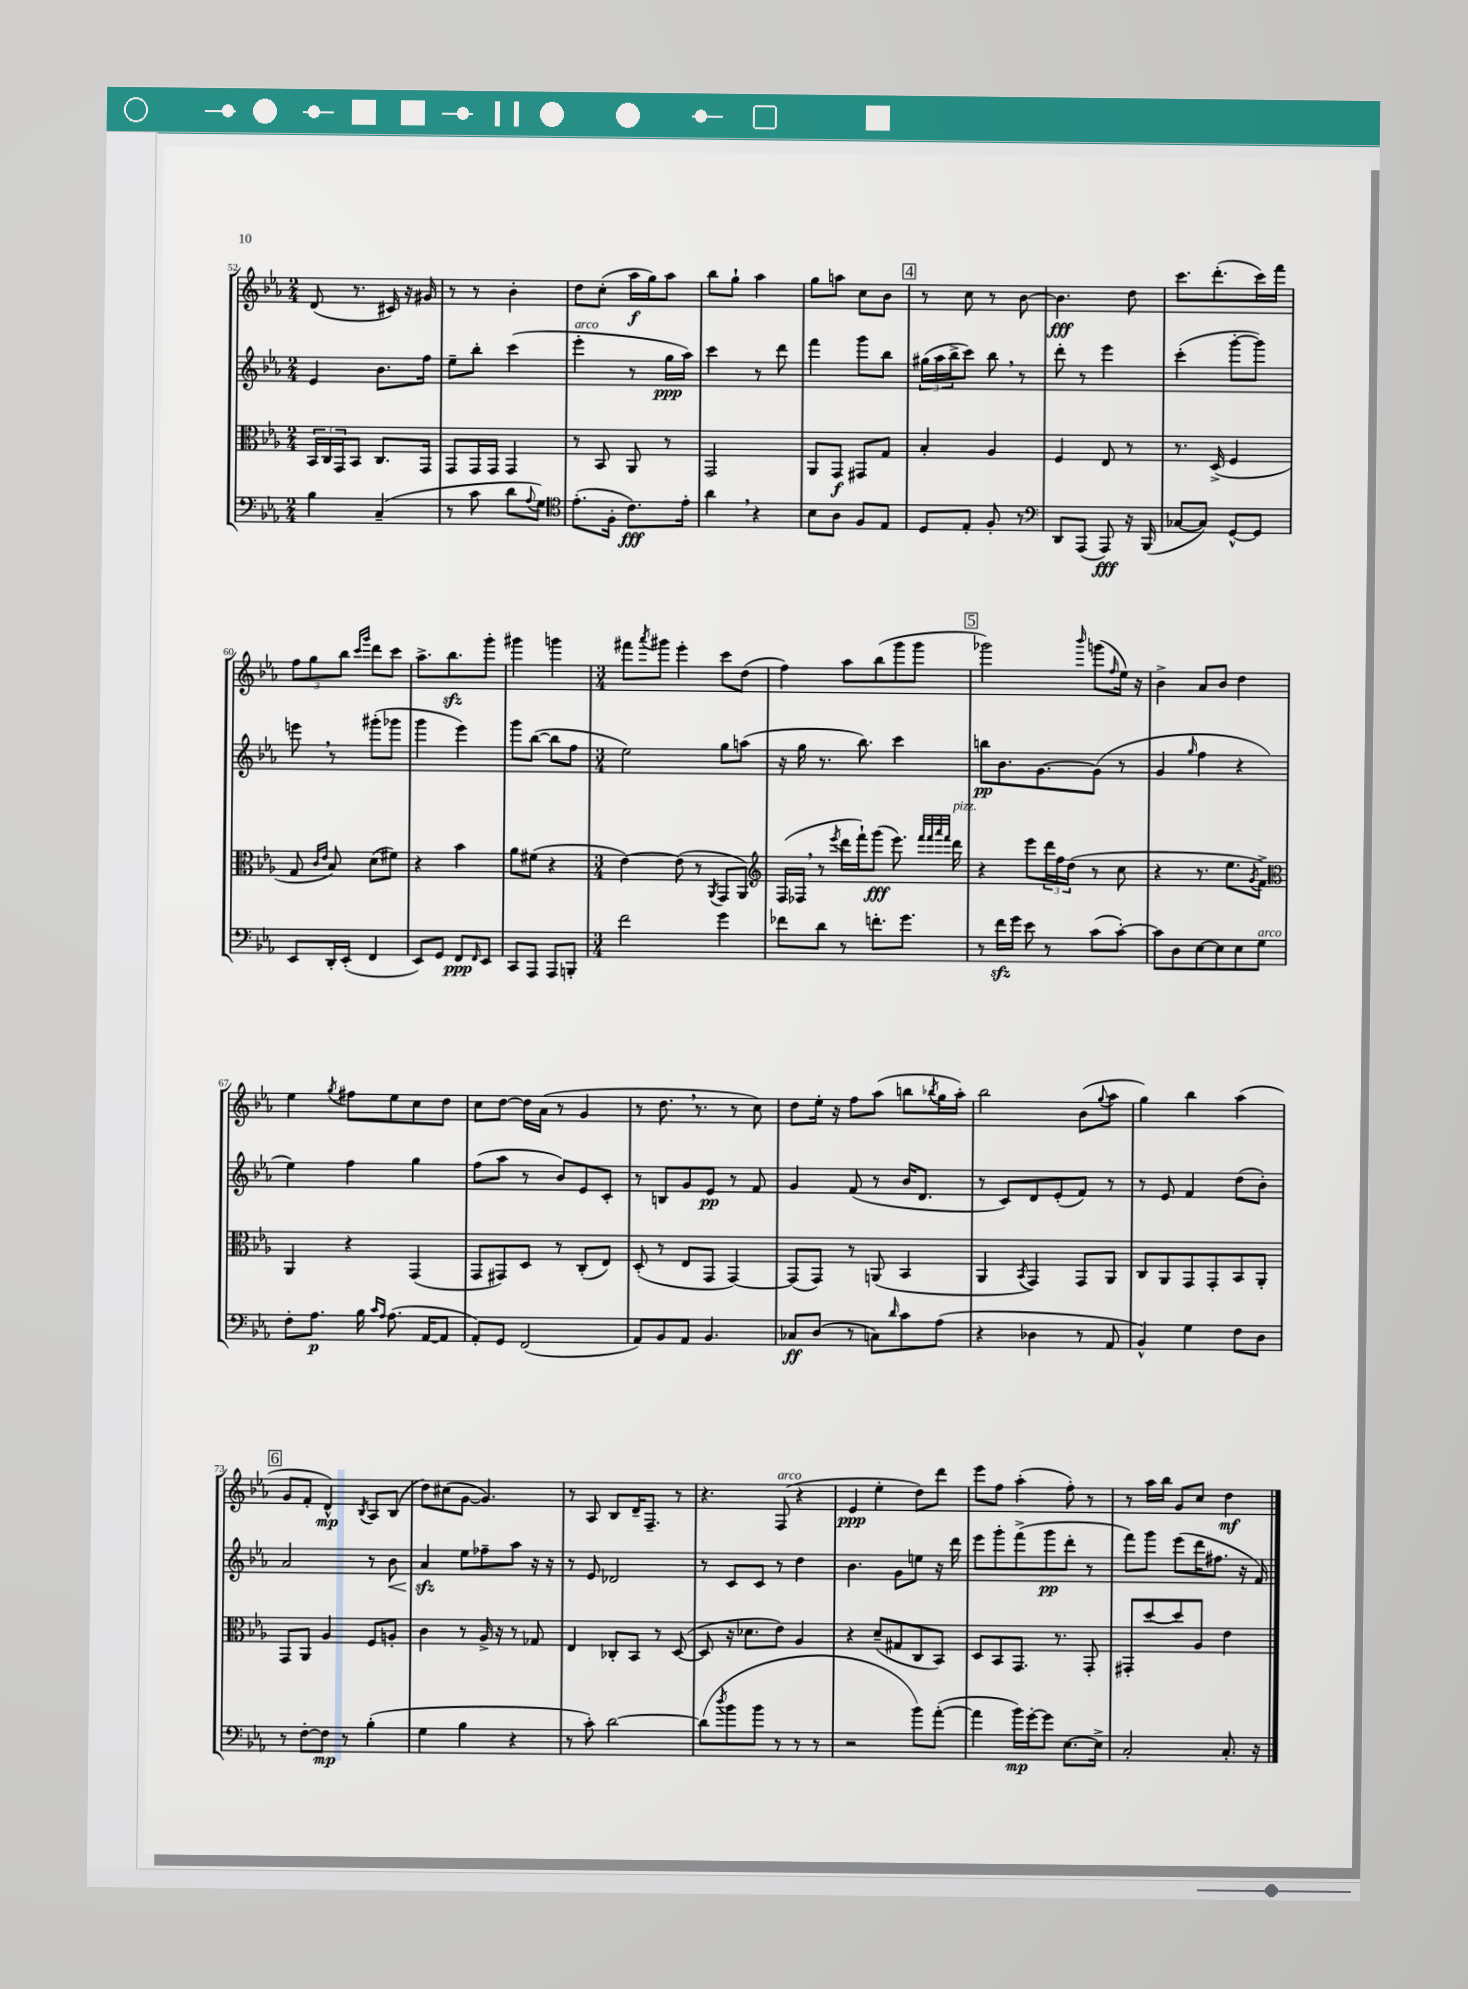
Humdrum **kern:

**kern	**kern	**kern	**kern
*staff4	*staff3	*staff2	*staff1
*clefF4	*clefC3	*clefG2	*clefG2
*k[b-e-a-]	*k[b-e-a-]	*k[b-e-a-]	*k[b-e-a-]
*M2/4	*M2/4	*M2/4	*M2/4
4B-	24BB-	4e-	(8d
.	24C	.	.
.	24GG	.	.
.	8BB-	.	8.r
(4C~	8.C	8.b-	.
.	.	.	16c#)
.	.	.	16r
.	16GG	16ff	16g#
=	=	=	=
8r	8GG	8ee-~	8r
8c	16GG	8bb-'	8r
.	16GG	.	.
8d	4GG	(4ccc	4b-'
8qqA-	.	.	.
8G)	.	.	.
=	=	=	=
*clefC4	*	*	*
(8.e-'	8r	4eee-'	8dd
.	8BB-	.	(8cc'
16F'	.	.	.
8.c)	8AA-	8r	16aa-
.	.	.	16gg)
.	8r	16gg	8aa-
16e-'	.	16aa-)	.
=	=	=	=
4a-	2GG	4ccc	8bb-
.	.	.	8gg`
4r	.	8r	4aa-
.	.	8ddd	.
=	=	=	=
8B-	8AA-	4fff	8gg
8A-	8GG	.	8aa
8F	8GG#	8ggg	8cc
8E-	8G	8bb-	8b-
=	=	=	=
8D	4B-'	(24gg#	8r
.	.	24aa-	.
.	.	24bb-^	.
8E-'	.	8ccc)	8cc
8F'	4A-	8bb-	8r
8r	.	8r	[8b-
=	=	=	=
*clefF4	*	*	*
8DD	4F	8ddd'	4.b-]
(8AAA-	.	8r	.
8AAA-)	8E-	4eee-	.
16r	8r	.	8dd
(16BBB-	.	.	.
=	=	=	=
[8C-	8.r	(4ccc'	8.ccc
8C-])	.	.	.
.	(16D^	.	(8.ddd'
[8GG^^	4F	[8ggg'	.
8GG]	.	8ggg])	16ccc)
.	.	.	16fff
=	=	=	=
8EE-	8G	8eee	12ff
.	.	.	12gg
.	16qqc	.	.
.	16qqe-	.	.
16DD'	8B-)	8r	.
.	.	.	12bb-
(16EE-'	.	.	.
.	.	.	16qqccc
.	.	.	16qqggg
4FF	(8d	(8ggg#'	8ddd
.	8f#)	8ggg-	8ccc
=	=	=	=
8EE-)	4r	4ggg	8.aa-^
8GG	.	.	.
.	.	.	8.bb-
8FF	4b-	4eee-)	.
16qqFF	.	.	.
8EE-	.	.	8ggg'
=	=	=	=
8CC	8a-	8ggg	4ggg#
8AAA-	(8f#	([8bb-	.
8AAA-	4r	8bb-]	4ggg
8BBB'	.	8ff	.
=	=	=	=
*M3/4	*M3/4	*M3/4	*M3/4
2f	[4e-)	2ee-)	8fff#
.	.	.	8qaaa-
.	.	.	8ggg#
.	(8e-]	.	4eee-'
.	8r	.	.
.	8qAA-	.	.
4g	8GG	8gg	8ccc
.	8AA-)	(8aa	(8dd
=	=	=	=
*	*clefG2	*	*
8f-	(16F	16r	4ff)
.	16F-	16gg	.
8d	8r	8.r	.
.	8qeee-	.	.
8r	16ddd	.	8aa-
.	16fff`)	8.bb-)	.
8.f'	(8ggg	.	(8bb-
.	8.eee-)	4ccc	8ggg
8.g	.	.	.
.	.	.	8ggg
.	32qqfff	.	.
.	32qqfff	.	.
.	32qqaaa-	.	.
.	32qqfff	.	.
.	16ddd	.	.
=	=	=	=
8r	4r	8bb	2ggg-)
16f	.	8.b-	.
16g	.	.	.
8e-	8eee-	.	.
.	.	[8.g	.
8r	24ddd	.	.
.	24ff	.	.
.	(24dd	.	.
.	.	.	16qqbbb-
(8c	8r	(8g]	(8ggg
.	.	.	16qqff
[8c')	8cc	8r	16ee-)
.	.	.	16r
=	=	=	=
8c]	4r	4g	4b-^
8D	.	.	.
.	.	16qqgg	.
[8E-	8.r	4ff	8a-
8E-]	.	.	8b-
.	8.ee-	.	.
8E-	.	4r	4dd
.	8qg	.	.
8G	8f^)	.	.
=	=	=	=
*	*clefC3	*	*
8F'	4AA-	4ee-)	4ee-
8.A-	.	.	.
.	.	.	8qgg
.	4r	4ff	8ff#
16B-	.	.	.
16qqc	.	.	.
16qqA-	.	.	.
(8.A-	.	.	8ee-
.	(4GG	4gg	8cc
[16AA-	.	.	.
8AA-]	.	.	8dd
=	=	=	=
8AA-')	8GG	(8ff	8cc
8GG	8GG#)	8aa-	[8dd
(2FF	8D	8r	16dd]
.	.	.	(16a-
.	8r	8b-)	8r
.	(8C'	8e-	4g
.	8E-)	8c'	.
=	=	=	=
8AA-)	(8D'	8r	8r
8BB-	8r	8B	8.dd
8AA-	8E-	8g	.
.	.	.	8.r
4.BB-	8GG	8e-	.
.	[4GG)	8r	8r
.	.	8f	8cc)
=	=	=	=
8C-	(8GG]	4g	8dd
(8D	8GG)	.	16ee-'
.	.	.	16r
8r	8r	(8f	8ff
8C)	(8AA	8r	(8aa-
16qqd	.	.	.
8c	4BB-	16b-	8bb
.	.	8.d	.
.	.	.	8qbb-
(8A-	.	.	16gg
.	.	.	16aa-')
=	=	=	=
4r	4AA-	8r	2bb-
.	.	8c)	.
.	8qBB-	.	.
4D-	4GG)	8d	.
.	.	(8e-'	.
8r	8GG	8f)	(8b-
.	.	.	8qqgg
8AA-	8AA-	8r	8aa-
=	=	=	=
4BB-^^)	8C	8r	4gg)
.	8AA-	8e-	.
4G	8GG	4f	4bb-
.	8GG'	.	.
8F	8BB-	(8dd	(4aa-
8D	8AA-'	8b-')	.
=	=	=	=
8r	8GG	2a-	8g
[8F'	8AA-	.	8f'
8F]	4A-	.	4d^^)
8r	.	.	.
.	.	.	8qB-
(4B-'	8F	8r	8A-
.	8A'	8b-	(8B-
=	=	=	=
4G	4c	4a-	8dd)
.	.	.	(8cc#
4B-	8r	8ee-	[8g
.	16A-^	8ff-~	4.g])
.	16r	.	.
4r	8r	8aa-	.
.	8G-	16r	.
.	.	16r	.
=	=	=	=
8r	4E-	8r	8r
8c')	.	8e-	8A-
[2d	8C-'	2d-	8B-
.	8BB-	.	16d~
.	.	.	8.F~
.	8r	.	.
.	([8D	.	8r
=	=	=	=
(8d]	8D]	8r	4.r
8qdd	.	.	.
8b-	16r	8c	.
.	8.d-	.	.
8b-	.	8c	.
8r	8e-)	8r	(8F
8r	4A-	4dd	4r
8r	.	.	.
=	=	=	=
2r	4r	4.b-	4e-
.	(8d~	.	4ee-'
.	8G#	8g	.
8b-)	8C	8ee	8dd)
([8a-'	8BB-)	16r	8ddd
.	.	16ddd	.
=	=	=	=
4a-]	8D	8eee-	8eee-
.	8BB-	8ggg'	8ff
16b-)	8.GG	(8fff^	(4aa-'
[16g'	.	.	.
8g]	.	8ggg	.
.	8.r	.	.
[8.E-	.	8ddd'	8ff')
.	8GG'	8r	8r
16E-^]	.	.	.
=	=	=	=
2C'	8GG#'	8fff)	8r
.	[8dd	8ggg	16aa-
.	.	.	16bb-
.	8dd]	(8eee-	8g
.	8A-	16ddd	8cc
.	.	8.ff#	.
8.C'	4e-	.	4dd
.	.	16r	.
16r	.	16f)	.
==	==	==	==
*-	*-	*-	*-
